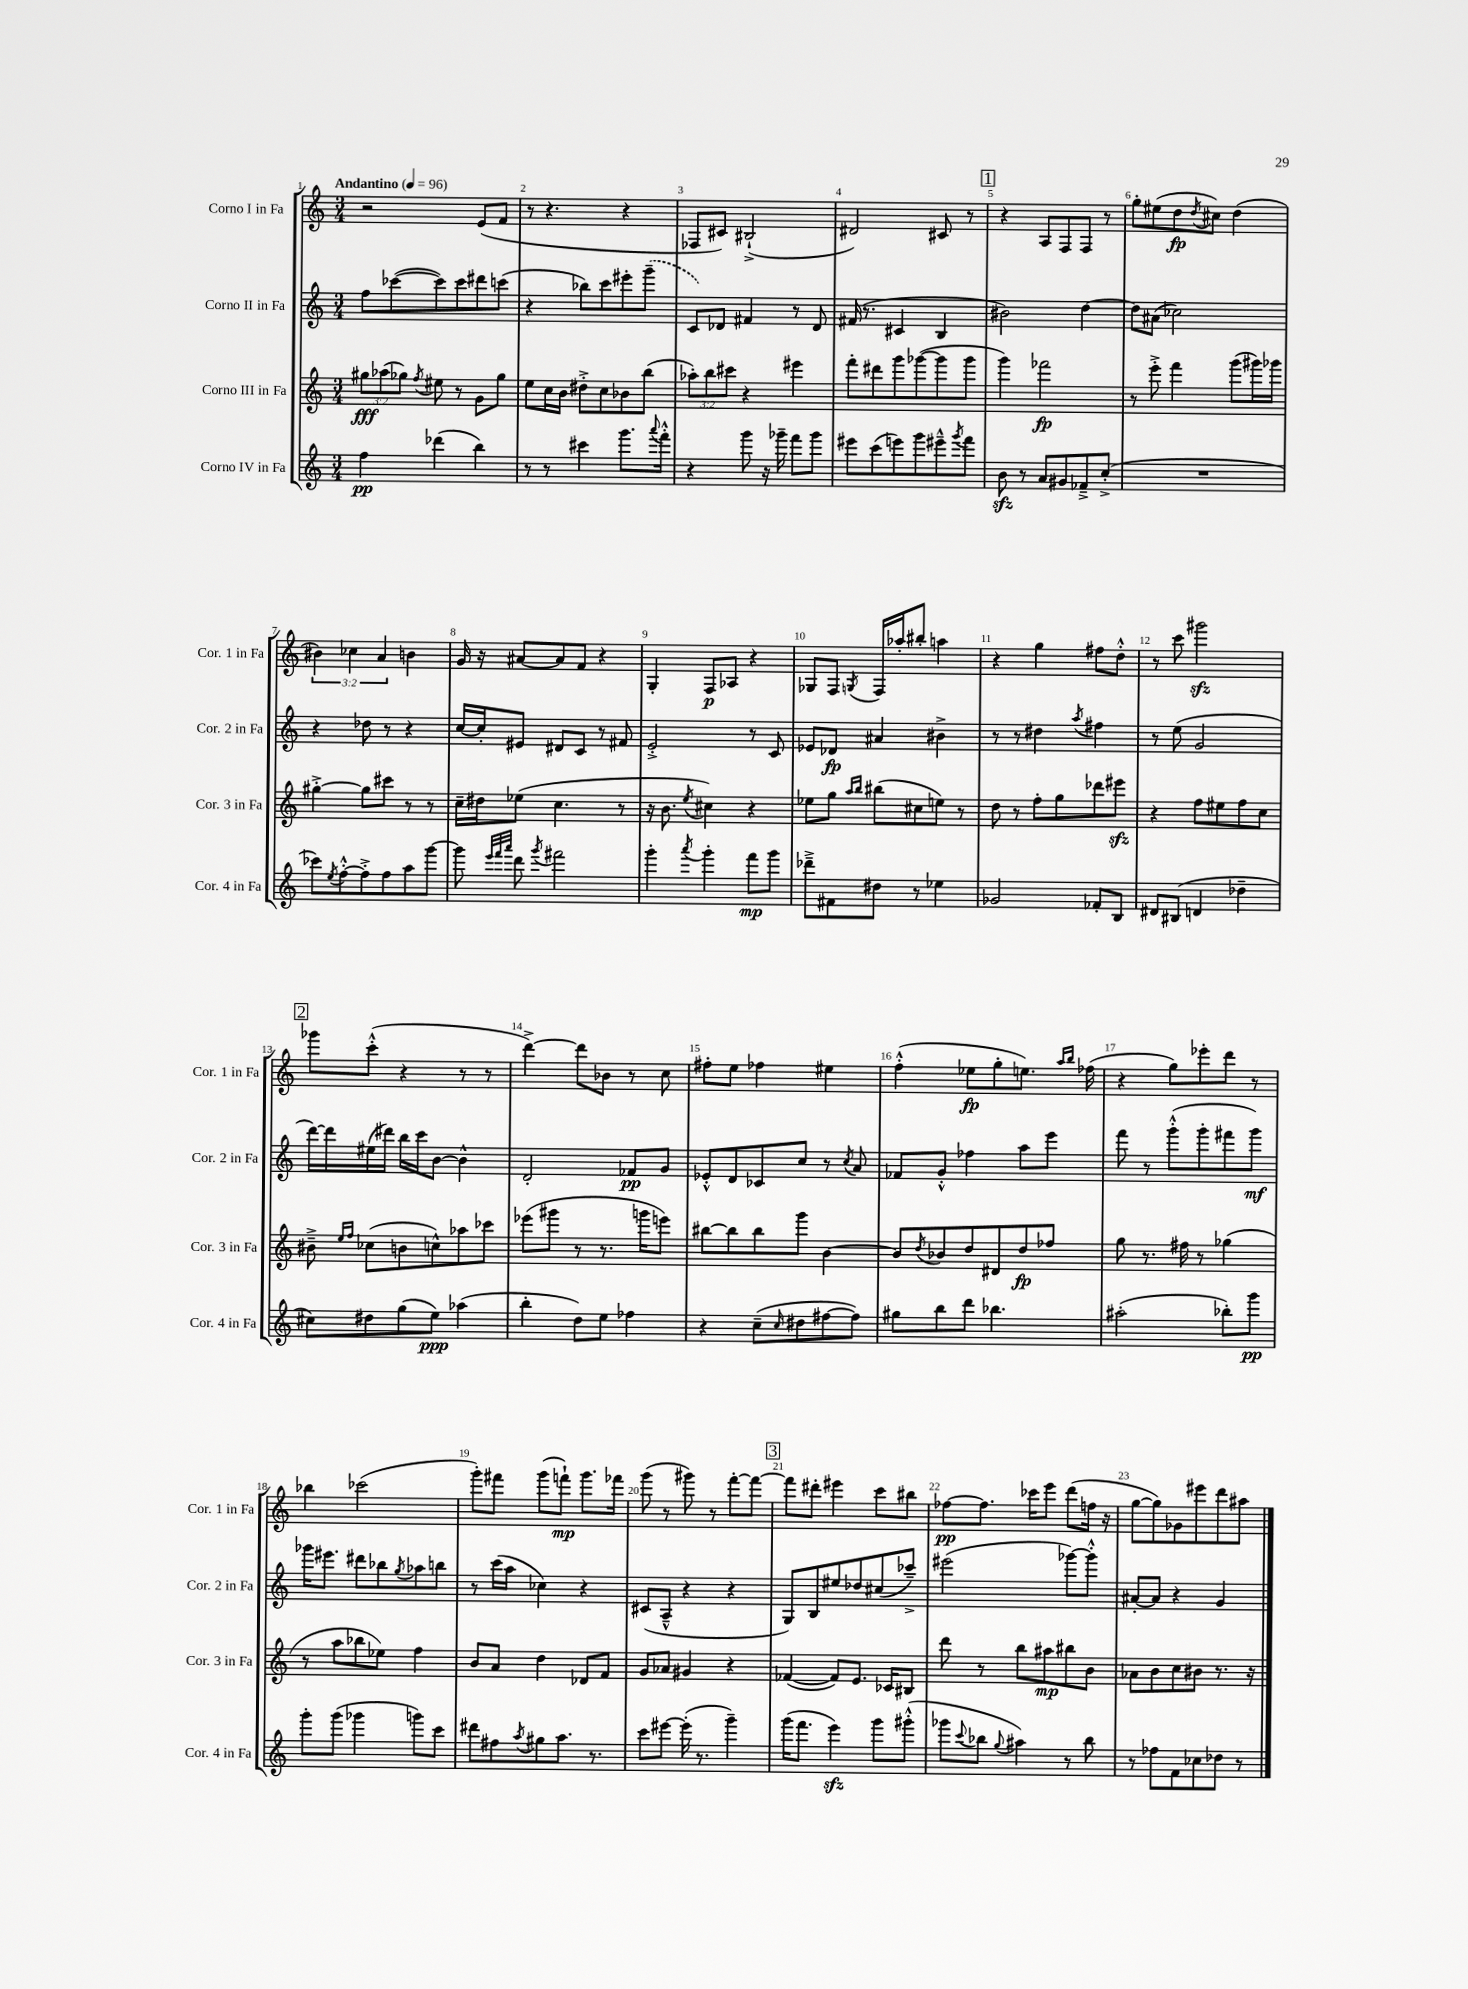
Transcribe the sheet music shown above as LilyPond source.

<<
\new StaffGroup <<
\new Staff = "s0" \with { instrumentName = "Corno I in Fa" shortInstrumentName = "Cor. 1 in Fa" } {
    \clef treble \key c \major \numericTimeSignature \time 3/4 \override Staff.TupletNumber.text = #tuplet-number::calc-fraction-text \tempo "Andantino" 4 = 96
    r2 e'8( f'8 |
    r8 r4. r4 |
    fes8 cis'8) bis2-!->( |
    dis'2) cis'8 r8 |
    \mark \markup { \box "1" } r4 a8 f8 f8 r8 |
    g''8-. eis''8( d''8\fp \acciaccatura { d''8 } cis''8) d''4( |
    \tuplet 3/2 { bis'4) ces''4 a'4 } b'4 |
    g'16 r16 ais'8~ ais'8 f'8 r4 |
    g4-. f8\p aes8 r4 |
    ges8 f8 \acciaccatura { g8 } f16 aes''16-. bis''8-. a''4 |
    r4 g''4 fis''8 d''8-.-^ |
    r8 c'''8 gis'''2\sfz |
    \mark \markup { \box "2" } ges'''8 c'''8-.-^( r4 r8 r8 |
    d'''4~->) d'''8 bes'8 r8 c''8 |
    fis''8-. e''8 fes''4 eis''4 |
    f''4-.-^( ees''8\fp g''8-. e''8.) \grace { a''16 b''16 } fes''16( |
    r4 g''8) ees'''8-. d'''8 r8 |
    bes''4 ces'''2( |
    g'''8-.) fis'''8 g'''8( f'''8-!\mp) g'''8. fes'''16 |
    g'''8( r8 gis'''8) r8 f'''8~-. f'''8~ |
    \mark \markup { \box "3" } f'''8 dis'''8-. eis'''4 c'''8 bis''8 |
    fes''8~\pp fes''8. ces'''16 e'''8 d'''8( f''16 r16 |
    g''8~ g''8) ges'8 eis'''8 d'''8 ais''8 \bar "|." |
}
\new Staff = "s1" \with { instrumentName = "Corno II in Fa" shortInstrumentName = "Cor. 2 in Fa" } {
    \clef treble \key c \major \numericTimeSignature \time 3/4
    f''8 ces'''8~( ces'''8) ces'''8 dis'''8 c'''8( |
    r4 bes''8) c'''8 eis'''8-. \once \slurDashed g'''8--( |
    c'8) des'8 fis'4 r8 des'8 |
    fis'16( r8. cis'4 b4 |
    \mark \markup { \box "1" } bis'2) d''4~ |
    d''8 ais'8( ces''2) |
    r4 des''8 r8 r4 |
    c''16~ c''16-. eis'8 dis'8 c'8 r8 fis'8 |
    e'2-.-> r8 c'8 |
    ees'8 des'8\fp ais'4 bis'4-> |
    r8 r8 dis''4 \acciaccatura { a''8 } fis''4 |
    r8 e''8( g'2 |
    \mark \markup { \box "2" } d'''16~) d'''16 eis''16( dis'''16) b''16 c'''16 b'8~ b'4-^ |
    d'2-. fes'8\pp g'8 |
    ees'8-.-^ d'8 ces'8 c''8 r8 \acciaccatura { c''8 } a'8 |
    fes'8 g'8-.-^ fes''4 a''8 e'''8 |
    f'''8 r8 g'''8-.-^( g'''8-. fis'''8 g'''8\mf) |
    ges'''16 eis'''8. dis'''8 bes''8 \acciaccatura { g''8 } aes''8 b''8 |
    r8 c'''16( a''16 ces''4) r4 |
    cis'8( a8---^ r4 r4 |
    \mark \markup { \box "3" } g8) b8 eis''8 des''8 cis''8( ces'''8--->) |
    eis'''2( ges'''8~) ges'''8-.-^ |
    ais'8~-. ais'8 r4 g'4 \bar "|." |
}
\new Staff = "s2" \with { instrumentName = "Corno III in Fa" shortInstrumentName = "Cor. 3 in Fa" } {
    \clef treble \key c \major \numericTimeSignature \time 3/4 \override Staff.TupletNumber.text = #tuplet-number::calc-fraction-text
    \tuplet 3/2 { gis''8\fff aes''8( ges''8) } \acciaccatura { f''8 } eis''8 r8 g'8 ges''8 |
    e''8 c''16 b'16 dis''8-.-> c''8 bes'8 b''8( |
    \tuplet 3/2 { aes''8-.) b''8 cis'''8 } r4 eis'''4 |
    f'''8-. dis'''8 g'''8 ges'''8~( ges'''8 ges'''8 |
    \mark \markup { \box "1" } g'''4) fes'''2\fp |
    r8 e'''8-.-> f'''4 g'''8( gis'''16) ges'''16 |
    gis''4~-.-> gis''8 cis'''8 r8 r8 |
    c''16-- dis''16 ees''8( c''4. r8 |
    r16 b'8. \acciaccatura { e''8 } cis''4) r4 |
    ees''8 g''8 \grace { a''16 b''16 } bis''8( cis''8 e''8) r8 |
    d''8 r8 f''8-. g''8 des'''8 eis'''8\sfz |
    r4 f''8 eis''8 f''8 c''8 |
    \mark \markup { \box "2" } bis'8---> \grace { e''16 f''16 } ces''8( b'8 c''8-^) aes''8 ces'''8 |
    ees'''8( gis'''8 r8 r8. g'''16 e'''8) |
    bis''8~ bis''8 bis''8 g'''8 b'4~ |
    b'8 \acciaccatura { d''8 } bes'8 d''8 dis'8 d''8\fp fes''8 |
    g''8 r8. fis''16 r8 ges''4( |
    r8 a''8 bes''8 ees''8) f''4 |
    b'8 a'8 d''4 des'8 f'8 |
    g'8 aes'8 gis'4 r4 |
    \mark \markup { \box "3" } fes'4~( fes'8) e'8. ces'16 bis8 |
    d'''8 r8 b''8 ais''8\mp bis''8 b'8 |
    aes'8 b'8 c''8 bis'8 r8. r16 \bar "|." |
}
\new Staff = "s3" \with { instrumentName = "Corno IV in Fa" shortInstrumentName = "Cor. 4 in Fa" } {
    \clef treble \key c \major \numericTimeSignature \time 3/4
    f''4\pp des'''4( b''4) |
    r8 r8 cis'''4 g'''8. \appoggiatura { a'''8 } f'''16-.-^ |
    r4 g'''8 r16 ges'''16-- f'''8 ges'''8 |
    eis'''8 c'''8( e'''8) g'''8 eis'''8---^ \acciaccatura { g'''8 } f'''8 |
    \mark \markup { \box "1" } b'8\sfz r8 a'8 gis'8 fes'8---> c''8-.->( |
    R2. |
    ces'''8) \acciaccatura { e''8 } f''8~-.-^ f''8-.-> f''8 a''8 g'''8~ |
    g'''8 \grace { e'''32 f'''32 a'''32 } d'''8 \acciaccatura { g'''8 } fis'''2 |
    g'''4-. \acciaccatura { a'''8 } g'''4-. f'''8\mp g'''8 |
    des'''8---> fis'8 dis''8 r8 ees''4 |
    ges'2 fes'8-. b8 |
    dis'8 bis8( d'4 des''4-- |
    \mark \markup { \box "2" } cis''8) dis''8 g''8( e''8\ppp) aes''4( |
    b''4-. d''8) e''8 fes''4 |
    r4 c''8--( \grace { c''16 } dis''8 fis''8~ fis''8) |
    gis''8 b''8 d'''8 bes''4. |
    ais''2-.( bes''8-.) g'''8\pp |
    g'''8-. g'''8( ges'''4 g'''8) c'''8 |
    dis'''8 fis''8 \acciaccatura { a''8 } gis''8 a''8. r8. |
    c'''8 eis'''8~ eis'''16-.( r8. g'''4--) |
    \mark \markup { \box "3" } g'''16( f'''8. e'''4\sfz) g'''8 gis'''8-.-^( |
    ges'''8 \appoggiatura { c'''8 } bes''8 \appoggiatura { g''8 } ais''4) r8 bes''8 |
    r8 fes''8 f'8 ces''8 des''8 r8 \bar "|." |
}
>>
>>
\layout { \context { \Score \override BarNumber.break-visibility = ##(#f #t #t) barNumberVisibility = #all-bar-numbers-visible } }
